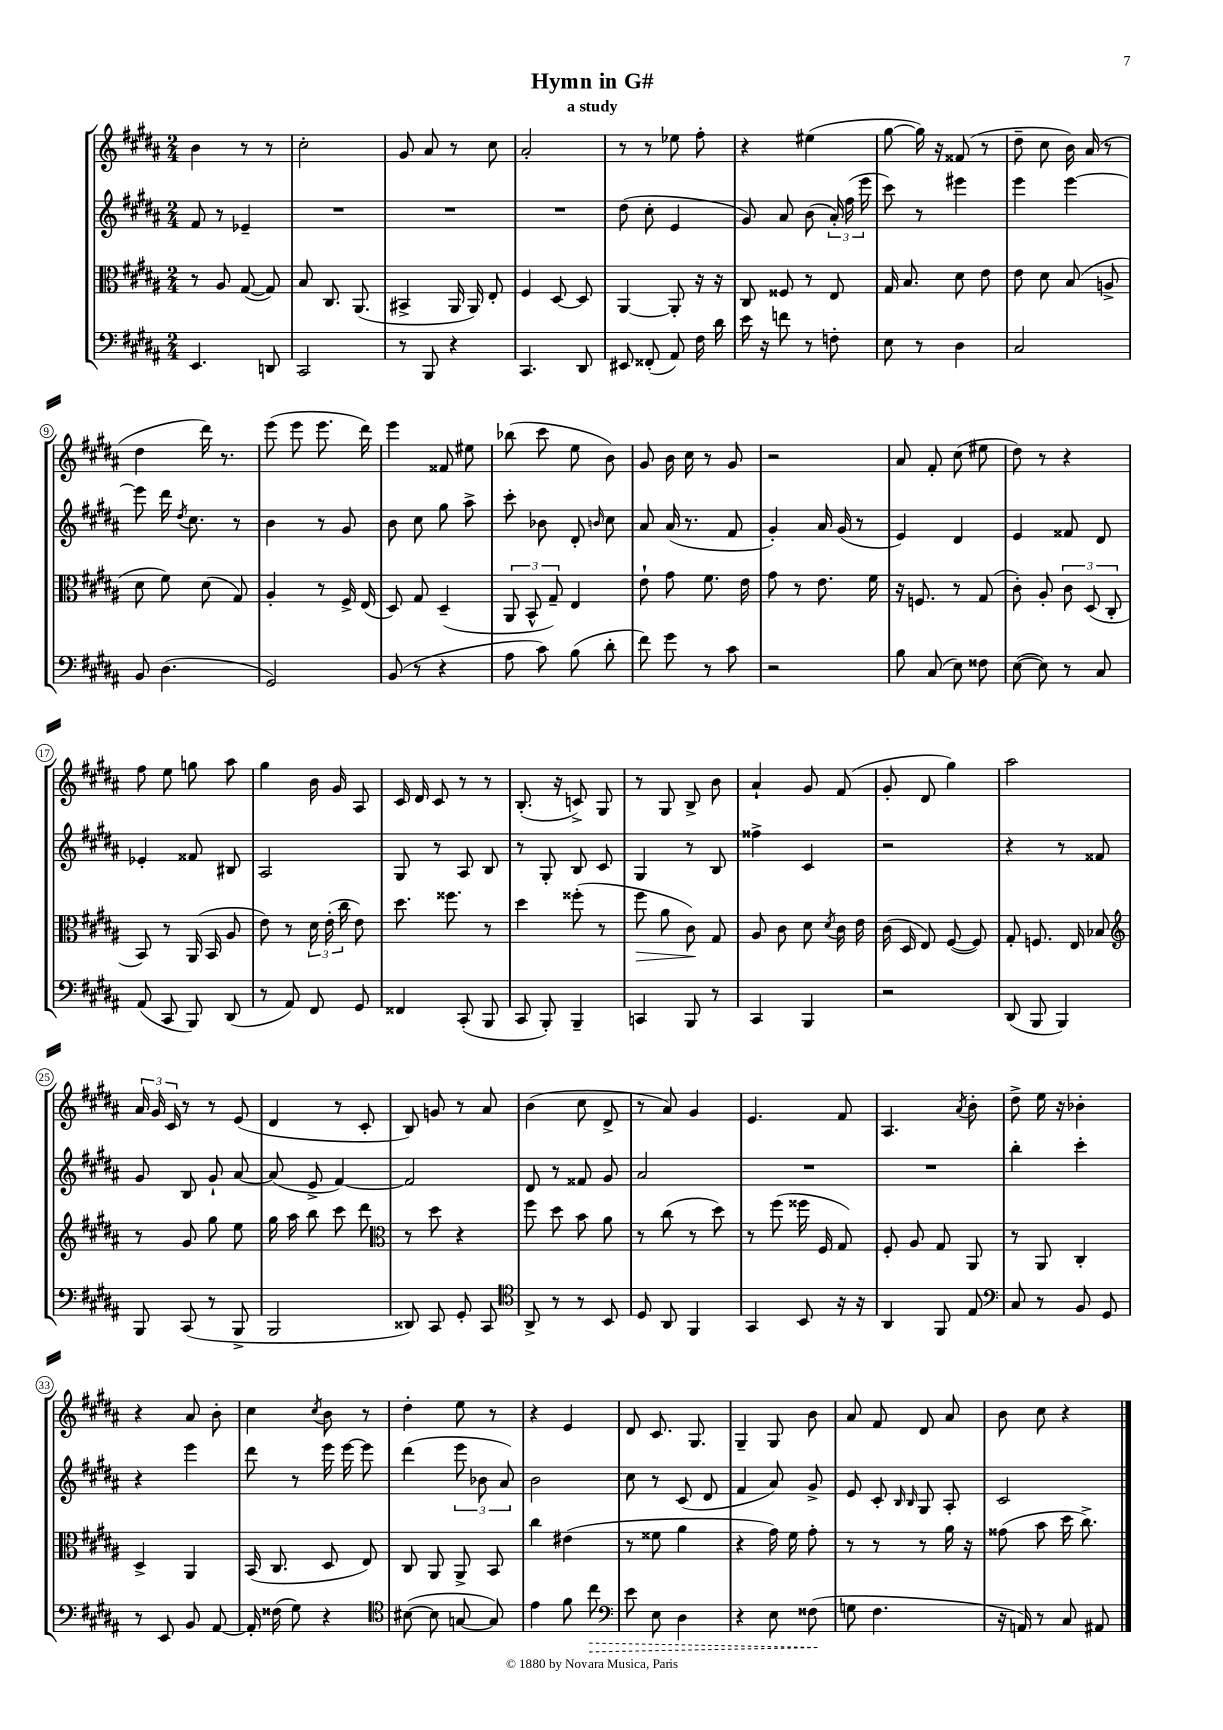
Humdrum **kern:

**kern	**kern	**kern	**kern
*staff4	*staff3	*staff2	*staff1
*clefF4	*clefC3	*clefG2	*clefG2
*k[f#c#g#d#a#]	*k[f#c#g#d#a#]	*k[f#c#g#d#a#]	*k[f#c#g#d#a#]
*M2/4	*M2/4	*M2/4	*M2/4
4.EE/	8r	8f#/	4b\
.	8A#/	8r	.
.	([8G#/	4e-~/	8r
8DD/	8G#/])	.	8r
=	=	=	=
2CC#/	8B/	2r	2cc#'\
.	8.C#/	.	.
.	(8.AA#/	.	.
=	=	=	=
8r	4BB#^/	2r	8g#/
8BBB/	.	.	8a#/
4r	16AA#/	.	8r
.	16AA#/)	.	.
.	8E'/	.	8cc#\
=	=	=	=
4.CC#/	4F#/	2r	2a#'/
.	[8D#/	.	.
8DD#/	8D#/]	.	.
=	=	=	=
8EE#/	[4AA#/	(8dd#\	8r
(8FF##'/	.	8cc#'\	8r
8AA#/)	8AA#'/]	4e/	8ee-\
16F#\	16r	.	8ff#'\
16d#\	16r	.	.
=	=	=	=
16e\	8C#/	8g#/)	4r
16r	.	.	.
8f\	8F##/	8a#/	.
8r	8r	(8b\	(4ee#\
8F'\	8E/	24a#'/)	.
.	.	(24ff#\	.
.	.	24eee\	.
=	=	=	=
8E\	16G#/	8ccc#\)	[8gg#\
.	8.B/	.	.
8r	.	8r	16gg#\])
.	.	.	16r
4D#\	8d#\	4eee#\	(8f##/
.	8e\	.	8r
=	=	=	=
2C#/	8e\	4eee\	8dd#~\
.	8d#\	.	8cc#\
.	(8B/	[4eee\	16b\)
.	.	.	(16a#/
.	8A^/	.	8r
=	=	=	=
8BB/	8d#\	8eee\]	4dd#\
(4.D#\	8f#\)	16ddd#\	.
.	.	8qdd#/	.
.	.	8.cc#\	.
.	(8d#\	.	16ddd#\)
.	.	.	8.r
.	8G#/)	8r	.
=	=	=	=
2GG#/)	4A#'/	4b\	(8eee\
.	.	.	8eee\
.	8r	8r	8.eee\
.	16F#^/	8g#/	.
.	(16E/	.	16ddd#\)
=	=	=	=
(8BB/	8D#/)	8b\	4eee\
8r	8G#/	8cc#\	.
4r	(4D#~/	8gg#\	8f##/
.	.	8aa#^\	8ee#\
=	=	=	=
8A#\	12AA#/	8ccc#'\	(8bb-\
.	12BB^^/	.	.
8c#\)	.	8b-\	8ccc#\
.	12G#~/)	.	.
(8B\	4E/	8d#'/	8ee\
.	.	16qqb/	.
8d#'\	.	8cc#\	8b\)
=	=	=	=
8f#\)	8e`\	8a#/	8g#/
8g#\	8g#\	(16a#/	16b\
.	.	8.r	16cc#\
8r	8.f#\	.	8r
8c#\	.	8f#/	8g#/
.	16e\	.	.
=	=	=	=
2r	8g#\	4g#'/)	2r
.	8r	.	.
.	8.e\	16a#/	.
.	.	(16g#/	.
.	.	8r	.
.	16f#\	.	.
=	=	=	=
8B\	16r	4e/)	8a#/
.	8.F/	.	.
(8C#/	.	.	8f#'/
8E\)	8r	4d#/	(8cc#\
8F##\	(8G#/	.	8ee#\
=	=	=	=
([8E\	8c#'\)	4e/	8dd#\)
8E\])	8A#'/	.	8r
8r	12c#\	8f##/	4r
.	(12D#/	.	.
8C#/	.	8d#/	.
.	12C#'/	.	.
=	=	=	=
(8AA#/	8BB/)	4e-'/	8ff#\
8CC#/	8r	.	8ee\
8BBB/)	(16AA#/	8f##/	8gg\
.	16BB/	.	.
(8DD#/	8A#/	8B#/	8aa#\
=	=	=	=
8r	8e\)	2A#/	4gg#\
8AA#/)	8r	.	.
8FF#/	24d#\	.	16b\
.	(24e'\	.	.
.	.	.	16g#/
.	24cc#\	.	.
8GG#/	8e\)	.	8A#/
=	=	=	=
4FF##/	8.dd#\	8G#/	16c#/
.	.	.	16d#/
.	.	8r	8c#/
.	8.ff##\	.	.
(8CC#'/	.	8A#/	8r
8BBB/	8r	8B/	8r
=	=	=	=
8CC#/	4dd#\	8r	(8.B'/
8BBB'/)	.	8G#'/	.
.	.	.	16r
4BBB~/	(8ff##'\	8B/	8c^/)
.	8r	8c#/	8G#/
=	=	=	=
4CC/	8ff#\	4G#/	8r
.	8a#\	.	8G#/
8BBB/	8c#\)	8r	8B^/
8r	8G#/	8B/	8b\
=	=	=	=
4CC#/	8A#/	4ff##^\	4a#`/
.	8c#\	.	.
4BBB/	8d#\	4c#/	8g#/
.	8qd#/	.	.
.	16c#\	.	(8f#/
.	16e\	.	.
=	=	=	=
2r	(16c#\	2r	8g#'/
.	16D#/	.	.
.	8E/)	.	8d#/
.	([8F#/	.	4gg#\)
.	8F#/])	.	.
=	=	=	=
(8DD#/	8G#'/	4r	2aa#\
8BBB/	8.F/	.	.
4BBB/)	.	8r	.
.	16E/	.	.
.	8B-/	8f##/	.
=	=	=	=
*	*clefG2	*	*
8BBB/	8r	8g#/	24a#/
.	.	.	24g#/
.	.	.	24c#/
(8CC#/	8g#/	8B/	8r
8r	8gg#\	8g#`/	8r
8BBB^/	8ee\	[8a#/	(8e/
=	=	=	=
2BBB/	16gg#\	(8a#/]	4d#/
.	16aa#\	.	.
.	8bb\	8e^/	.
.	8ccc#\	[4f#/)	8r
.	8ddd#\	.	8c#'/
=	=	=	=
*	*clefC3	*	*
8DD##/)	8r	2f#/]	8B/)
8CC#/	8dd#\	.	8g/
8GG#'/	4r	.	8r
8CC#/	.	.	8a#/
=	=	=	=
*clefC4	*	*	*
8AA#^/	8ff#\	8d#/	(4b\
8r	8dd#\	8r	.
8r	8b\	8f##/	8cc#\
8BB/	8a#\	8g#/	8d#^/
=	=	=	=
8D#/	8r	2a#/	8r
8AA#/	(8cc#\	.	8a#/)
4FF#/	8r	.	4g#/
.	8dd#\)	.	.
=	=	=	=
4GG#/	8r	2r	4.e/
.	(8ff#\	.	.
8BB/	16ff##\	.	.
.	16F#/	.	.
16r	8G#/)	.	8f#/
16r	.	.	.
=	=	=	=
4AA#/	8F#'/	2r	4.A#/
.	8A#/	.	.
8FF#/	8G#/	.	.
.	.	.	8qa#/
8E/	8AA#/	.	8b'\
=	=	=	=
*clefF4	*	*	*
8C#/	8r	4bb'\	8dd#^\
8r	8AA#/	.	16ee\
.	.	.	16r
8BB/	4C#'/	4ccc#'\	4b-'\
8GG#/	.	.	.
=	=	=	=
8r	4D#^/	4r	4r
8EE/	.	.	.
8BB/	4AA#/	4eee\	8a#/
[8AA#/	.	.	8b'\
=	=	=	=
16AA#'/]	(16BB/	8ddd#\	4cc#\
(16F##\	8.C#/	.	.
8G#\)	.	8r	.
.	.	.	8qcc#/
4r	8D#/	16eee\	8b\
.	.	[16eee\	.
.	8E/)	8eee\]	8r
=	=	=	=
*clefC4	*	*	*
([8B#\	8C#/	(4ddd#\	4dd#'\
8B#\]	8AA#/	.	.
[8G/	8AA#^/	12eee\	8ee\
.	.	12b-\	.
8G/])	8BB/	.	8r
.	.	12a#/)	.
=	=	=	=
4e\	4cc#\	2b\	4r
8f#\	(4e#\	.	4e/
8cc#\	.	.	.
=	=	=	=
*clefF4	*	*	*
8e\	8r	8cc#\	8d#/
8E\	8f##\	8r	8.c#/
4D#\	4a#\	(8c#/	.
.	.	.	8.G#/
.	.	8d#/	.
=	=	=	=
4r	4r	4f#/	4G#~/
8E\	16g#\)	8a#/)	8G#/
.	16f#\	.	.
(8F##\	8g#'\	8g#^/	8b\
=	=	=	=
8G\	8r	8e/	8a#/
4.F#\	8r	8c#'/	8f#/
.	.	16qqB/	.
.	.	16qqB/	.
.	8r	8G#/	8d#/
.	16a#\	8A#'/	8a#/
.	16r	.	.
=	=	=	=
16r	(8g##\	2c#/	8b\
16AA/)	.	.	.
8r	8b\	.	8cc#\
8C#/	16dd#\	.	4r
.	8.cc#^\)	.	.
8AA#/	.	.	.
==	==	==	==
*-	*-	*-	*-
